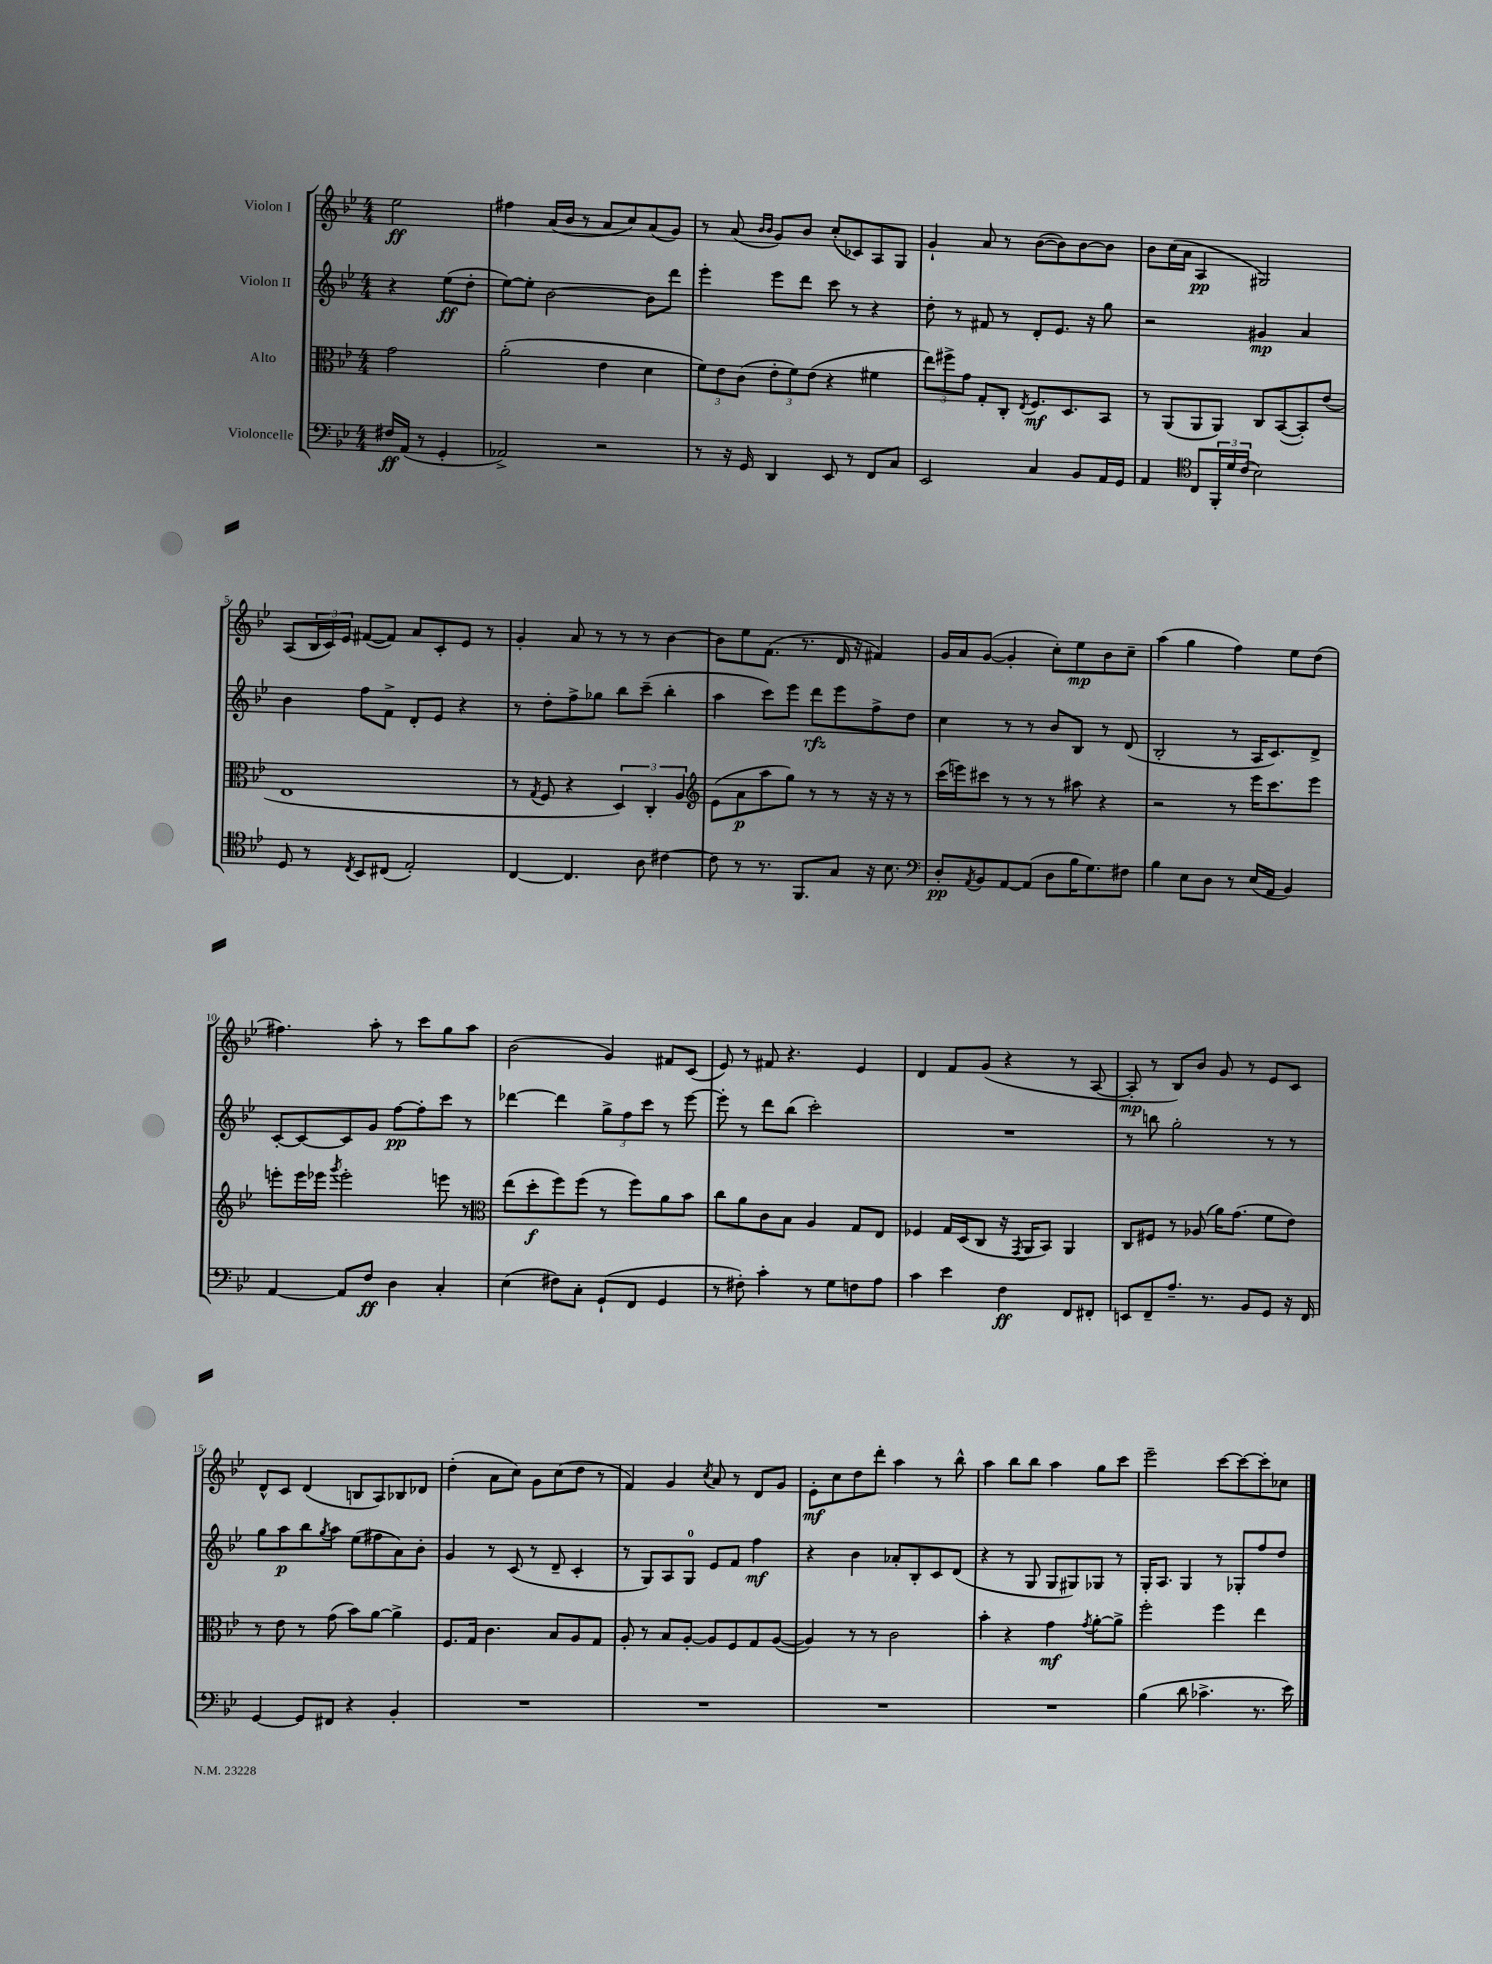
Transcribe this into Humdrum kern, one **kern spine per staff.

**kern	**kern	**kern	**kern
*staff4	*staff3	*staff2	*staff1
*clefF4	*clefC3	*clefG2	*clefG2
*k[b-e-]	*k[b-e-]	*k[b-e-]	*k[b-e-]
*M4/4	*M4/4	*M4/4	*M4/4
16F#	2g	4r	2ee-
(16AA	.	.	.
8r	.	.	.
4GG'	.	(8ee-	.
.	.	8dd'	.
=	=	=	=
2AA-^)	(2a'	[8ee-)	4ff#
.	.	8ee-']	.
.	.	[2b-	(16a
.	.	.	16b-
.	.	.	8r
2r	4e-	.	8a
.	.	.	8cc)
.	4d	8b-]	(8a
.	.	8ddd	8g)
=	=	=	=
8r	12f)	4eee-'	8r
.	12e-	.	.
16r	.	.	(8a
.	(12c	.	.
16GG	.	.	.
.	.	.	16qqb-
.	.	.	16qqb-
4DD	12e-'	8eee-	8g)
.	12f)	.	.
.	.	8ddd	8b-
.	(12e-	.	.
8EE-	4r	8ccc	(8cc'
8r	.	8r	8c-)
8FF	4f#	4r	8A
8C	.	.	8G
=	=	=	=
2EE-	12ee-)	8dd'	4g`
.	12ff#^	.	.
.	.	8r	.
.	12g	.	.
.	8G'	8f#	8a
.	8C'	8r	8r
.	8qE-	.	.
4C	8.F	8d'	([8b-
.	.	8.e-	8b-])
.	8.D	.	.
8BB-	.	.	[8b-
.	.	16r	.
16AA	8BB-	8gg	8b-]
16GG	.	.	.
=	=	=	=
4AA	8r	2r	8b-
.	(8AA	.	(16cc
.	.	.	16a
*clefC4	*	*	*
8C	8AA	.	4A
24FF'	8AA)	.	.
24d	.	.	.
(24c	.	.	.
2B-)	8C	4g#	2G#)
.	([8BB-	.	.
.	8BB-'])	4a	.
.	(8e-	.	.
=	=	=	=
8D	1E-	4b-	(8A
8r	.	.	24B-
.	.	.	24c)
.	.	.	24e-
8qC	.	.	.
8BB-	.	8ff	([8f#
(8C#	.	8f^	8f#])
2E-')	.	8d'	8a
.	.	8e-	8c'
.	.	4r	8e-
.	.	.	8r
=	=	=	=
[4C	8r	8r	4g'
.	8qG	.	.
.	8F	8dd'	.
4.C]	4r	8ff^	8a
.	.	8gg-	8r
.	6D)	8bb-	8r
8A	.	(8ccc~	8r
.	6C'	.	.
[4c#	.	4bb-'	[4b-
.	6A	.	.
=	=	=	=
*	*clefG2	*	*
8c#]	(8e-	4aa	8b-]
8r	8a	.	8ee-
8.r	8aa	8ccc)	(8.f
.	8gg)	8eee-	.
8.FF	.	.	8.r
.	8r	8ddd	.
8G	8r	8eee-	16d
.	.	.	16r
16r	16r	8ff^	4f#)
8.B-	16r	.	.
.	8r	8dd	.
=	=	=	=
*clefF4	*	*	*
8D'	(16ccc	4cc	16g
.	16eee)	.	16a
8qAA	.	.	.
8BB-	8ccc#	.	([8g
[8AA	8r	8r	4g']
(8AA]	8r	8r	.
8D	8r	8b-	8cc')
16B-	8aa#	8B-	8ee-
8.G)	.	.	.
.	4r	8r	8b-
8F#	.	(8d	8cc~
=	=	=	=
4B-	2r	2B-'	(4aa
8E-	.	.	4gg
8D	.	.	.
8r	8r	8r	4ff)
(16E-	16eee-	16A	.
16AA	8.ccc	8.c)	.
4BB-)	.	.	8ee-
.	8eee-	8d^	(8dd
=	=	=	=
[4AA	8eee'	[8c'	4.ff#)
.	16eee	8c_	.
.	16eee-	.	.
.	8qggg	.	.
8AA]	2eee-'	8c]	.
8F	.	8g	8aa'
4D	.	[8ff	8r
.	.	8ff']	8ccc
4C'	8eee	8ccc	8gg
.	8r	8r	8aa
=	=	=	=
*	*clefC3	*	*
(4E-	(8ee-	[4ddd-	(2b-
.	8dd'	.	.
8F#)	8ff)	4ddd-]	.
8C'	(8ff	.	.
(8GG`	8r	12gg^	4g)
.	.	12ff	.
8FF	8ff)	.	.
.	.	12ccc	.
4GG	8a	8r	8f#
.	8b-	[8eee-	(8c
=	=	=	=
8r	8cc	8eee-']	8e-)
8F#')	8a	8r	8r
4c'	8c	8ddd	8f#
.	8B-	(8bb-	4.r
8r	4A	2ccc')	.
8G	.	.	.
8F	8G	.	4e-
8A	8E-	.	.
=	=	=	=
4c	4F-	1r	4d
4e-	16G	.	8f
.	(16D	.	.
.	8C	.	(8g
4F	16r	.	4r
.	8qGG	.	.
.	16AA	.	.
.	8BB-)	.	.
8FF	4AA	.	8r
8FF#'	.	.	[8A
=	=	=	=
8EE	8C	8r	8A']
8FF~	8F#	8bb	8r
8.A~	8r	2gg'	8B-)
.	(8A-	.	8b-
8.r	.	.	.
.	16a)	.	8g
.	(8.g	.	.
8BB-	.	.	8r
8GG	8f	8r	8e-
16r	8e-)	8r	8c
16FF	.	.	.
=	=	=	=
[4GG	8r	8gg	8d^^
.	8e-	8aa	8c
8GG]	8r	8bb-	(4d
.	.	8qgg	.
8FF#	(8g	8aa	.
4r	8b-)	(8ee-	8B
.	[8a	8ff#	8A)
4BB-'	4a^]	8a)	8B-
.	.	8b-'	8d-
=	=	=	=
1r	8.F	4g	(4dd'
.	16G	.	.
.	4.c	8r	8a
.	.	(8c	8cc)
.	.	8r	8g
.	8B-	8d~	(8cc
.	8A	4c'	8dd
.	8G	.	8r
=	=	=	=
1r	8A'	8r	4f)
.	8r	8G)	.
.	8B-	8A	4g
.	[8A'	8G	.
.	.	.	8qcc
.	8A]	8e-	8a
.	8F	8f	8r
.	8G	4ff	8d
.	([8A	.	8g
=	=	=	=
1r	4A])	4r	8e-'
.	.	.	8cc
.	8r	4b-	8dd
.	8r	.	8ddd'
.	2c	8a-'	4aa
.	.	8B-'	.
.	.	8c	8r
.	.	(8d	8bb-^^
=	=	=	=
1r	4b-'	4r	4aa
.	4r	8r	8bb-
.	.	8G	8bb-
.	4g	8G	4aa
.	.	8G#)	.
.	8qg	.	.
.	[8a'	8G-	8gg
.	8a^]	8r	8ccc
=	=	=	=
(4B-	2ff'	16G'	2eee-~
.	.	8.A	.
8d	.	4G	.
4.c-^	.	.	.
.	4ff	8r	[8ccc
.	.	8G-'	8ccc_
8.r	4ee-	8ff	8ccc']
.	.	8dd	8cc-
16e-)	.	.	.
==	==	==	==
*-	*-	*-	*-
